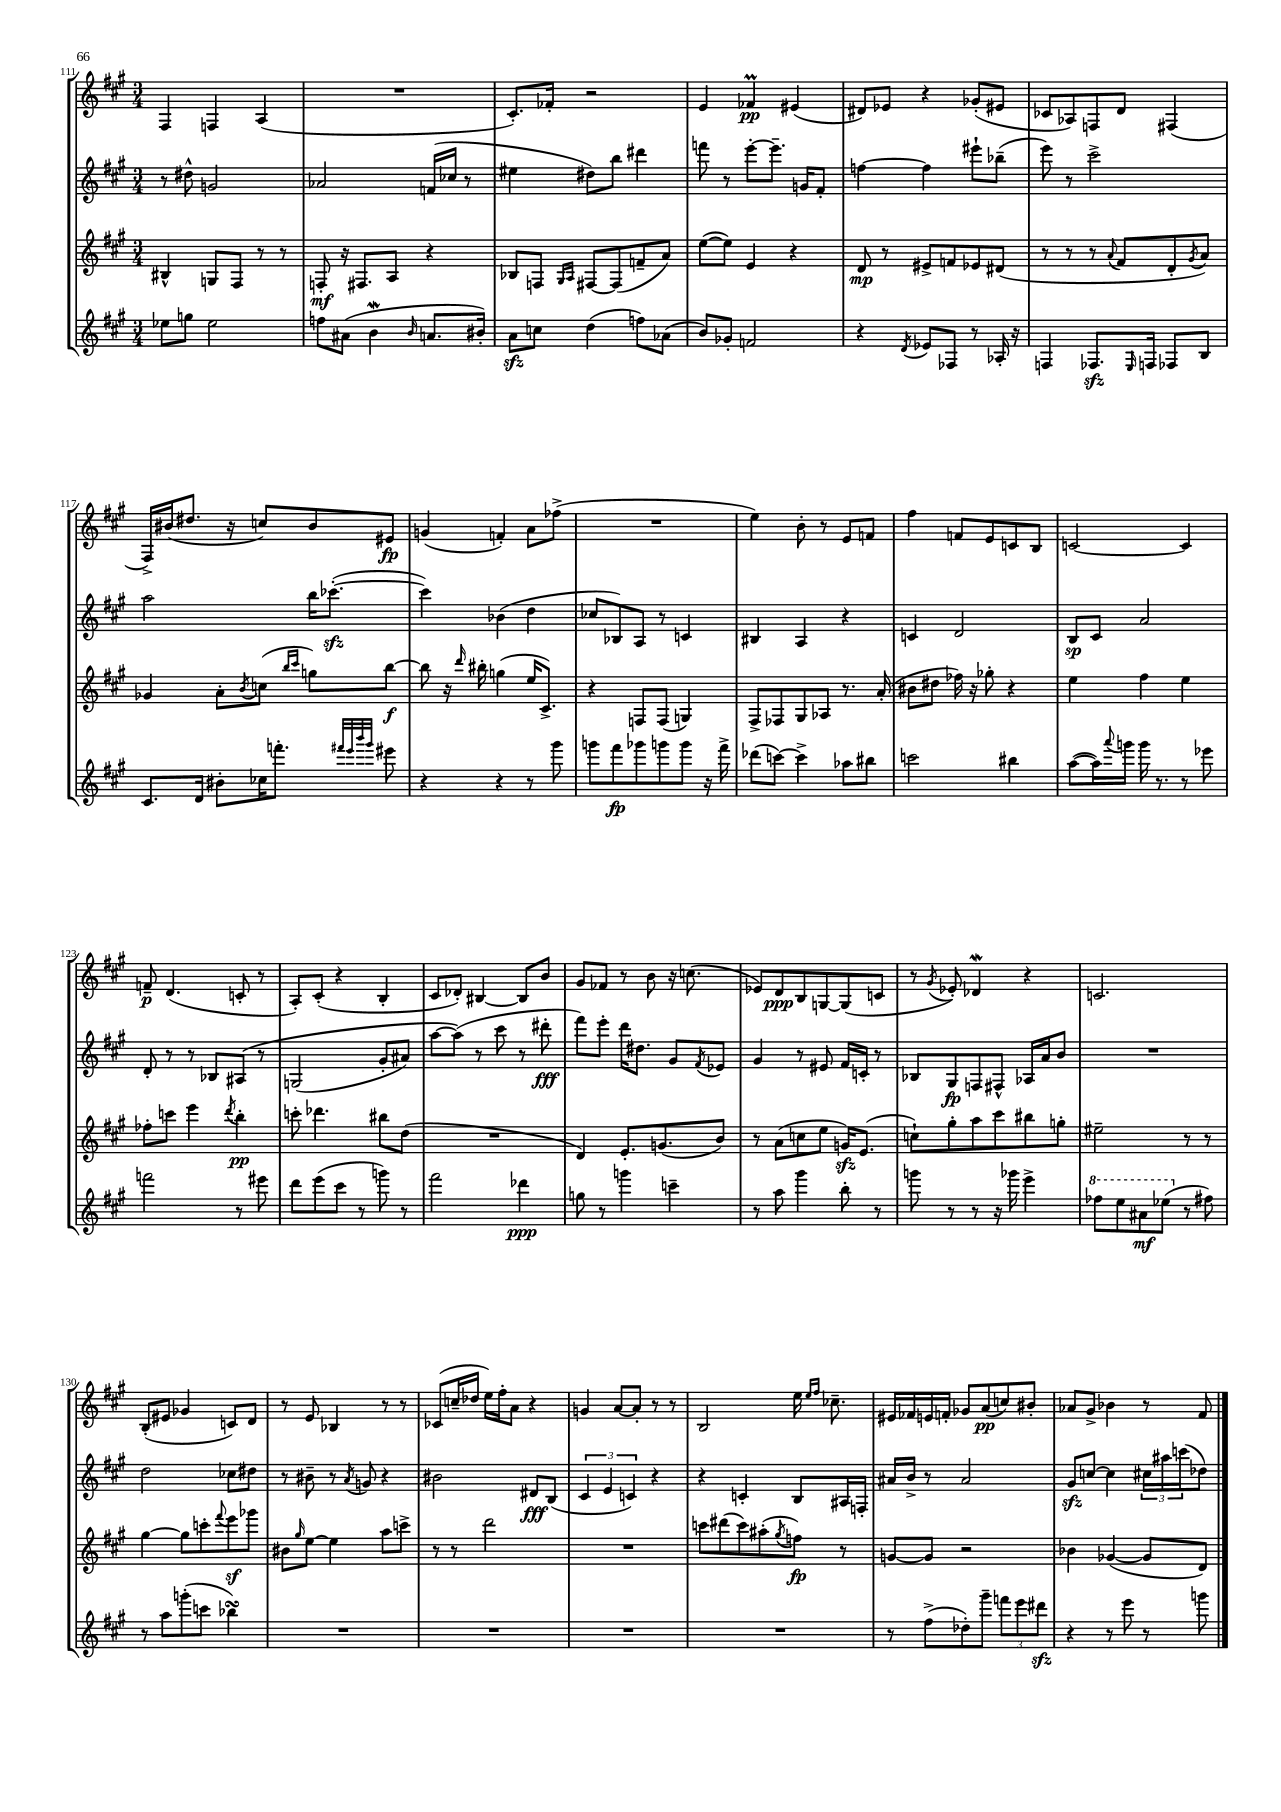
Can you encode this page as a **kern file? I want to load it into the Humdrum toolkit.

**kern	**kern	**kern	**kern
*staff4	*staff3	*staff2	*staff1
*clefG2	*clefG2	*clefG2	*clefG2
*k[f#c#g#]	*k[f#c#g#]	*k[f#c#g#]	*k[f#c#g#]
*M3/4	*M3/4	*M3/4	*M3/4
8ee-\L	4B#^^/	8r	4F#/
8gg\J	.	8dd#^^\	.
2ee-\	8G/L	2g/	4F/
.	8F#/J	.	.
.	8r	.	(4A/
.	8r	.	.
=	=	=	=
8ff\L	8F'/	2a-/	2.r
(8a#\J	16r	.	.
.	8.F#/L	.	.
4b\	.	.	.
.	8A/J	.	.
16qqb/	.	.	.
8.a/L	4r	(16f/LL	.
.	.	16cc-/JJ	.
.	.	8r	.
16b#'/Jk)	.	.	.
=	=	=	=
8a\L	8B-/L	4ee#\	8.c#'/L)
8cc\J	8F/J	.	.
.	.	.	16f-'/Jk
.	16qqG#/LL	.	.
.	16qqA/JJ	.	.
(4dd\	[8F#/L	8dd#\L)	2r
.	(8F#/]	8bb\J	.
8ff\L)	8f~/	4ddd#\	.
(8a-\J	8a/J)	.	.
=	=	=	=
8b/L)	([8ee\L	8fff\	4e/
8g-'/J	8ee\]J)	8r	.
2f/	4e/	[8eee'\L	4f-/
.	.	8.eee~\]J	.
.	4r	.	(4e#/
.	.	16g/LK	.
.	.	8f#'/J	.
=	=	=	=
4r	8d/	[4ff\	8d#/L)
.	8r	.	8e-/J
8qd/	.	.	.
8e-/L	8e#^/L	4ff\]	4r
8F-/J	8f/	.	.
8r	8e-/	8eee#`\L	(8g-'/L
16A-'/	(8d#/J	(8bb-~\J	8e#/J
16r	.	.	.
=	=	=	=
4F/	8r	8eee\)	8c-/L
.	8r	8r	8A-/)
8.F-/L	8r	2ccc#^\	8F/
.	8qqa/	.	.
.	8f#/L	.	8d/J
16qqE/	.	.	.
16F/Jk	.	.	.
8F-/L	8d'/	.	(4F#/
.	8qg#/	.	.
8B/J	8a/J)	.	.
=	=	=	=
8.c#/L	4g-/	2aa\	16F#^/LL)
.	.	.	(16b#/J
.	.	.	8.dd#/J
16d/Jk	.	.	.
8b#'\L	8a'\L	.	.
.	.	.	16r
.	8qb/	.	.
16cc-\K	(8cc\J	.	8cc/L)
8.fff'\J	.	.	.
.	16qqbb/LL	.	.
.	16qqccc#/JJ	.	.
.	8gg\L)	16bb\LK	8b#/
.	.	([8.ccc-'\J	.
32qqfff#/LLL	.	.	.
32qqeee/	.	.	.
32qqbbb/	.	.	.
32qqggg#/JJJ	.	.	.
8eee#\	[8bb\J	.	8e#/J
=	=	=	=
4r	8bb\]	4ccc-\])	(4g/
.	16r	.	.
.	16qqddd/	.	.
.	16bb#'\	.	.
4r	(4gg\	(4b-\	4f'/)
8r	16ee/LK	4dd\	8a\L
.	8.c#^/J)	.	.
8ggg#\	.	.	(8ff-^\J
=	=	=	=
8ggg\L	4r	8cc-/L	2.r
8fff#\	.	8B-/)	.
8ggg-\	8F/L	8A/J	.
8ggg\	(8F/J	8r	.
8ggg\J	4G/)	4c/	.
16r	.	.	.
16fff#^\	.	.	.
=	=	=	=
(8ddd-\L	8F#^/L	4B#/	4ee\)
[8ccc\J)	8F-/	.	.
4ccc^\]	8G#/	4A/	8b'\
.	8A-/J	.	8r
8aa-\L	8.r	4r	8e/L
8bb#\J	.	.	8f/J
.	(16a'/	.	.
=	=	=	=
2ccc\	8b#\L	4c/	4ff#\
.	8dd#\J	.	.
.	16ff-\)	2d/	8f/L
.	16r	.	.
.	8gg-'\	.	8e/
4bb#\	4r	.	8c/
.	.	.	8B/J
=	=	=	=
([8aa\L	4ee\	8B/L	[2c/
16aa\]L)	.	8c#/J	.
8qqaaa/	.	.	.
16ggg\JJ	.	.	.
16ggg\	4ff#\	2a/	.
8.r	.	.	.
8r	4ee\	.	4c/]
8eee-\	.	.	.
=	=	=	=
2fff\	8ff-'\L	8d'/	8f~/
.	8ccc\J	8r	(4.d/
.	4eee\	8r	.
.	.	8B-/L	.
.	8qddd/	.	.
8r	4bb'\	&(8A#/J	8c'/
8eee#\	.	8r	8r
=	=	=	=
8ddd\L	8ccc'\	(2G/	8A'/L)
(8eee\	4.ddd-\	.	(8c#'/J
8ccc#\J	.	.	4r
8r	.	.	.
8ggg\)	8bb#\L	8g#'/L	4B'/
8r	(8dd\J	8a#/J)	.
=	=	=	=
2fff#\	2.r	[8aa\L	8c#/L
.	.	(8aa\]J&)	8d-'/J)
.	.	8r	[4B#/
.	.	8ccc#\	.
4ddd-\	.	8r	8B#/]L
.	.	8ddd#'\	8b/J
=	=	=	=
8gg\	4d/)	8fff#\L)	8g#/L
8r	.	8eee'\J	8f-/J
4ggg\	8.e'/L	16ddd\LK	8r
.	.	8.dd#\J	.
.	.	.	8b\
.	(8.g/	.	.
4ccc~\	.	8g#/L	16r
.	.	.	(8.cc\
.	.	8qf#/	.
.	8b/J)	8e-/J	.
=	=	=	=
8r	8r	4g#/	8e-/L)
8aa\	(8a\L	.	8d/
4ggg#\	8cc\	8r	8B/
.	8ee\J	8e#/	[8G/
8bb'\	16g/LK)	16f#/LL	(8G/]
.	(8.e/J	16c'/JJ	.
8r	.	8r	8c/J
=	=	=	=
8ggg\	8cc`\L)	8B-/L	8r
.	.	.	8qg#/
8r	8gg#'\	8G#/	8e-'/)
8r	8aa\	8F/	4d-/
16r	8ccc#\	8F#^^/J	.
16ggg-\	.	.	.
4eee^\	8bb#\	16A-/LL	4r
.	.	16a/J	.
.	8gg'\J	8b/J	.
=	=	=	=
8fff-\L	2ee#~\	2.r	2.c/
8eee\	.	.	.
8aa#\	.	.	.
(8eee-\J	.	.	.
8r	8r	.	.
8ff#\)	8r	.	.
=	=	=	=
8r	[4gg#\	2dd\	(8B'/L
8aa\L	.	.	8e#/J
(8ggg'\	8gg#\]L	.	4g-/
8ccc\J	8ccc'\	.	.
.	8qqfff#/	.	.
4bb-\)	8eee\	8cc-\L	8c/L)
.	8ggg-\J	8dd#\J	8d/J
=	=	=	=
2.r	8b#\L	8r	8r
.	16qqgg#/	.	.
.	[8ee\J	8b#~\	8e/
.	4ee\]	8r	4B-/
.	.	8qa/	.
.	.	8g/	.
.	8aa\L	4r	8r
.	8ccc^\J	.	8r
=	=	=	=
2.r	8r	2b#\	(8c-/L
.	8r	.	16cc~/L
.	.	.	16dd-/JJ
.	2ddd\	.	16ee\LL)
.	.	.	16ff#'\J
.	.	.	8a\J
.	.	8d#/L	4r
.	.	(8B/J	.
=	=	=	=
2.r	2.r	6c#/	4g/
.	.	6e/	.
.	.	.	[8a/L
.	.	6c/)	.
.	.	.	8a'/]J
.	.	4r	8r
.	.	.	8r
=	=	=	=
2.r	8ccc\L	4r	2B/
.	(8ddd#\	.	.
.	8ccc\)	4c'/	.
.	(8aa#'\	.	.
.	8qgg#/	.	.
.	8ff\J)	8B/L	16ee\
.	.	.	16qqee/LL
.	.	.	16qqff#/JJ
.	.	.	8.cc-~\
.	8r	16A#/L	.
.	.	16F'/JJ	.
=	=	=	=
8r	[8g/L	16a#/LL	16e#/LL
.	.	16b^/JJ	16f-/
(8ff#^\L	8g/]J	8r	16e/
.	.	.	16f'/JJ
8dd-'\)	2r	2a#/	8g-/L
8ggg#~\J	.	.	(8a/
12fff\L	.	.	8cc/)
12eee\	.	.	.
.	.	.	8b#'/J
12ddd#\J	.	.	.
=	=	=	=
4r	4b-\	8g#/L	8a-/L
.	.	[8cc/J	8g#^/J
8r	([4g-/	4cc\]	4b-\
8eee\	.	.	.
8r	8g-/]L	24cc#\LL	8r
.	.	24aa#\	.
.	.	(24ccc\J	.
8ggg\	8d/J)	8dd-\J)	8f#/
==	==	==	==
*-	*-	*-	*-
